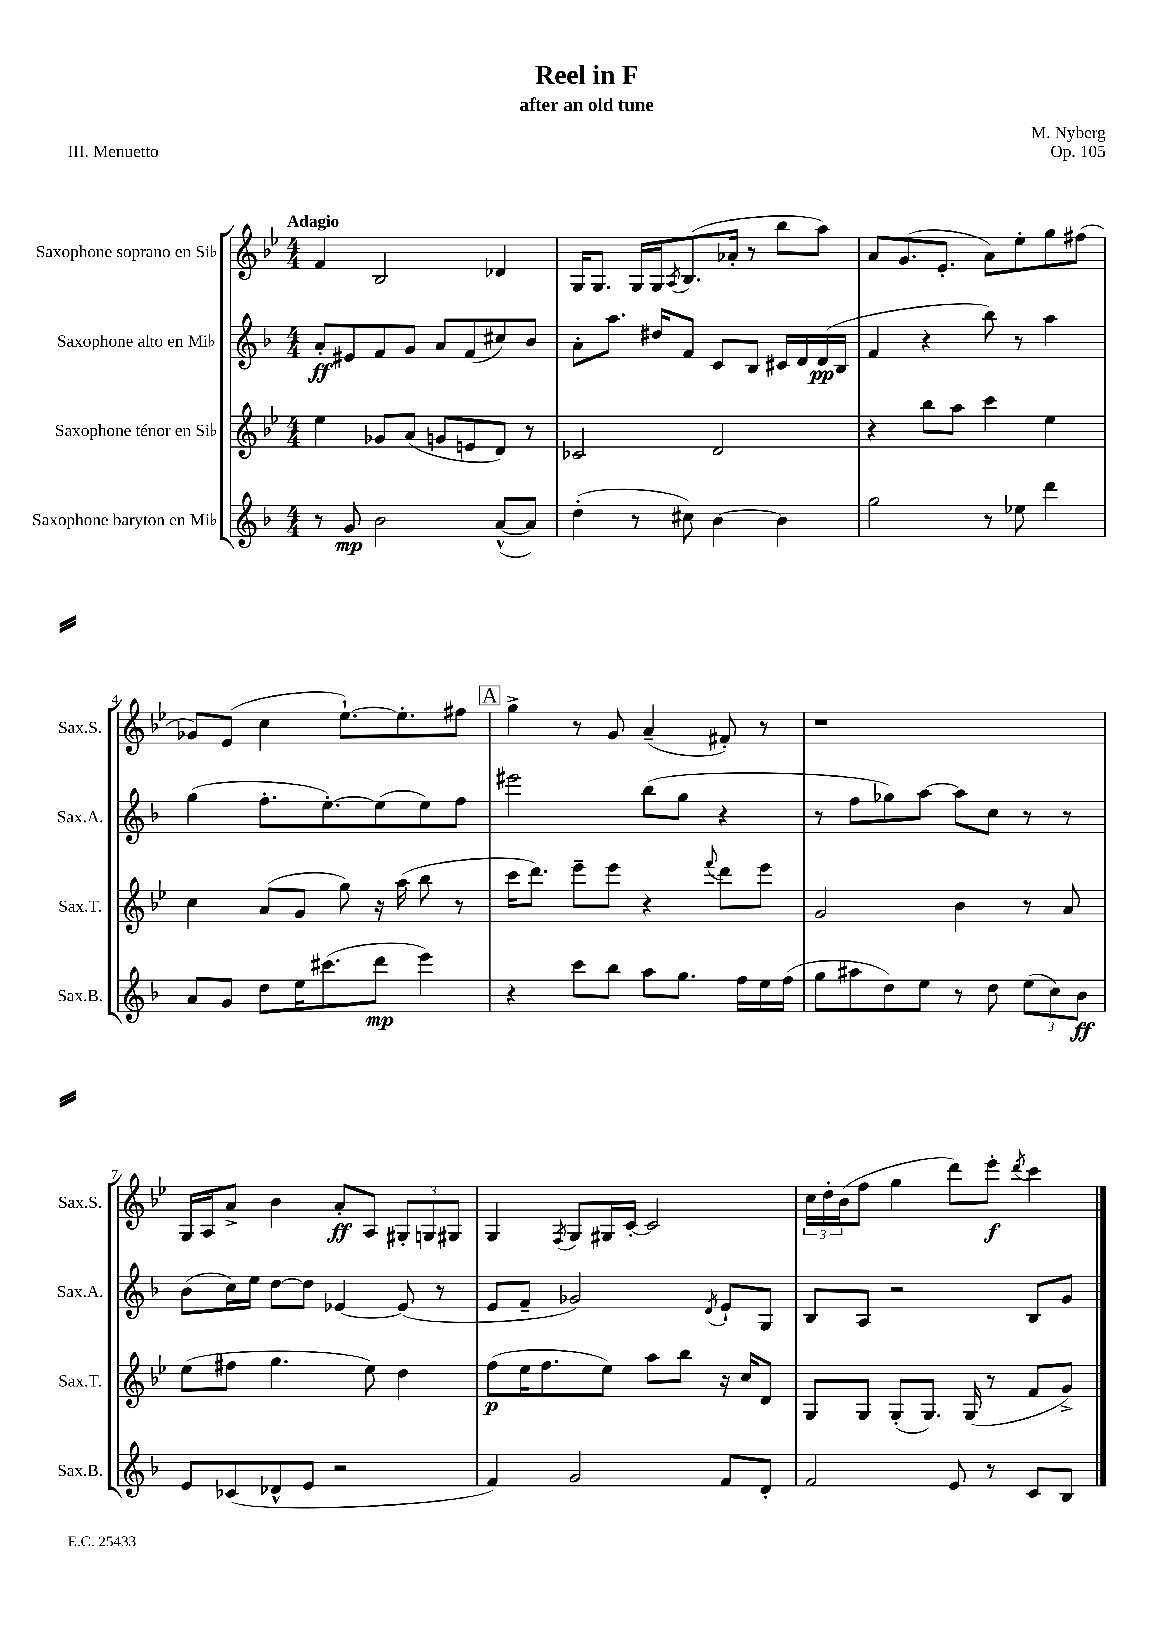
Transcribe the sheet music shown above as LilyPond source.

\header { title = "Reel in F" composer = "M. Nyberg" subtitle = "after an old tune" opus = "Op. 105" piece = "III. Menuetto" }
<<
\new StaffGroup <<
\new Staff = "s0" \with { instrumentName = "Saxophone soprano en Sib" shortInstrumentName = "Sax.S." } {
    \clef treble \key bes \major \numericTimeSignature \time 4/4 \tempo "Adagio"
    f'4 bes2 des'4 |
    g16 g8. g16 g16 \acciaccatura { a8 } bes8.( aes'16-. r8 bes''8 a''8) |
    a'8 g'8.( ees'8.-. a'8) ees''8-. g''8 fis''8( |
    ges'8) ees'8( c''4 ees''8.~-!) ees''8.-. fis''8 |
    \mark \markup { \box "A" } g''4-> r8 g'8 a'4--( fis'8-.) r8 |
    r1 |
    g16 a16 a'8-> bes'4 a'8-.\ff a8 \tuplet 3/2 { gis8-. g8 gis8 } |
    g4 \acciaccatura { f8 } g8 gis16 c'16~-. c'2 |
    \tuplet 3/2 { c''16 d''16-. bes'16( } f''8 g''4 d'''8) ees'''8-.\f \acciaccatura { d'''8 } c'''4 \bar "|." |
}
\new Staff = "s1" \with { instrumentName = "Saxophone alto en Mib" shortInstrumentName = "Sax.A." } {
    \clef treble \key f \major \numericTimeSignature \time 4/4
    a'8-.\ff eis'8 f'8 g'8 a'8 f'8( cis''8) bes'8 |
    a'8-. a''8. dis''16 f'8 c'8 bes8 cis'16 d'16 d'16\pp( bes16 |
    f'4 r4 bes''8) r8 a''4 |
    g''4( f''8.-. e''8.~-.) e''8( e''8) f''8 |
    \mark \markup { \box "A" } eis'''2 bes''8( g''8 r4 |
    r8 f''8 ges''8) a''8~ a''8 c''8 r8 r8 |
    bes'8( c''16) e''16 d''8~ d''8 ees'4~ ees'8( r8 |
    e'8 f'8-- ges'2) \acciaccatura { d'8 } e'8-! g8 |
    bes8 a8 r2 bes8 g'8 \bar "|." |
}
\new Staff = "s2" \with { instrumentName = "Saxophone ténor en Sib" shortInstrumentName = "Sax.T." } {
    \clef treble \key bes \major \numericTimeSignature \time 4/4
    ees''4 ges'8 a'8( g'8 e'8 d'8) r8 |
    ces'2 d'2 |
    r4 bes''8 a''8 c'''4 ees''4 |
    c''4 a'8( g'8 g''8) r16 a''16( bes''8 r8 |
    \mark \markup { \box "A" } c'''16 d'''8.) ees'''8-- ees'''8 r4 \appoggiatura { f'''8 } d'''8 ees'''8 |
    g'2 bes'4 r8 a'8 |
    ees''8( fis''8 g''4. ees''8) d''4 |
    f''8\p( ees''16 f''8. ees''8) a''8 bes''8 r16 c''16 d'8 |
    g8 g8 g8-.( g8.) g16( r8 f'8 g'8->) \bar "|." |
}
\new Staff = "s3" \with { instrumentName = "Saxophone baryton en Mib" shortInstrumentName = "Sax.B." } {
    \clef treble \key f \major \numericTimeSignature \time 4/4
    r8 g'8\mp bes'2 a'8~-^( a'8) |
    d''4-.( r8 cis''8) bes'4~ bes'4 |
    g''2 r8 ees''8 d'''4 |
    a'8 g'8 d''8 e''16 cis'''8.( d'''8\mp e'''4) |
    \mark \markup { \box "A" } r4 c'''8 bes''8 a''8 g''8. f''16 e''16 f''16( |
    g''8 ais''8 d''8) e''8 r8 d''8 \tuplet 3/2 { e''8( c''8) bes'8\ff } |
    e'8 ces'8( des'8-^ e'8 r2 |
    f'4) g'2 f'8 d'8-. |
    f'2 e'8 r8 c'8 bes8 \bar "|." |
}
>>
>>
